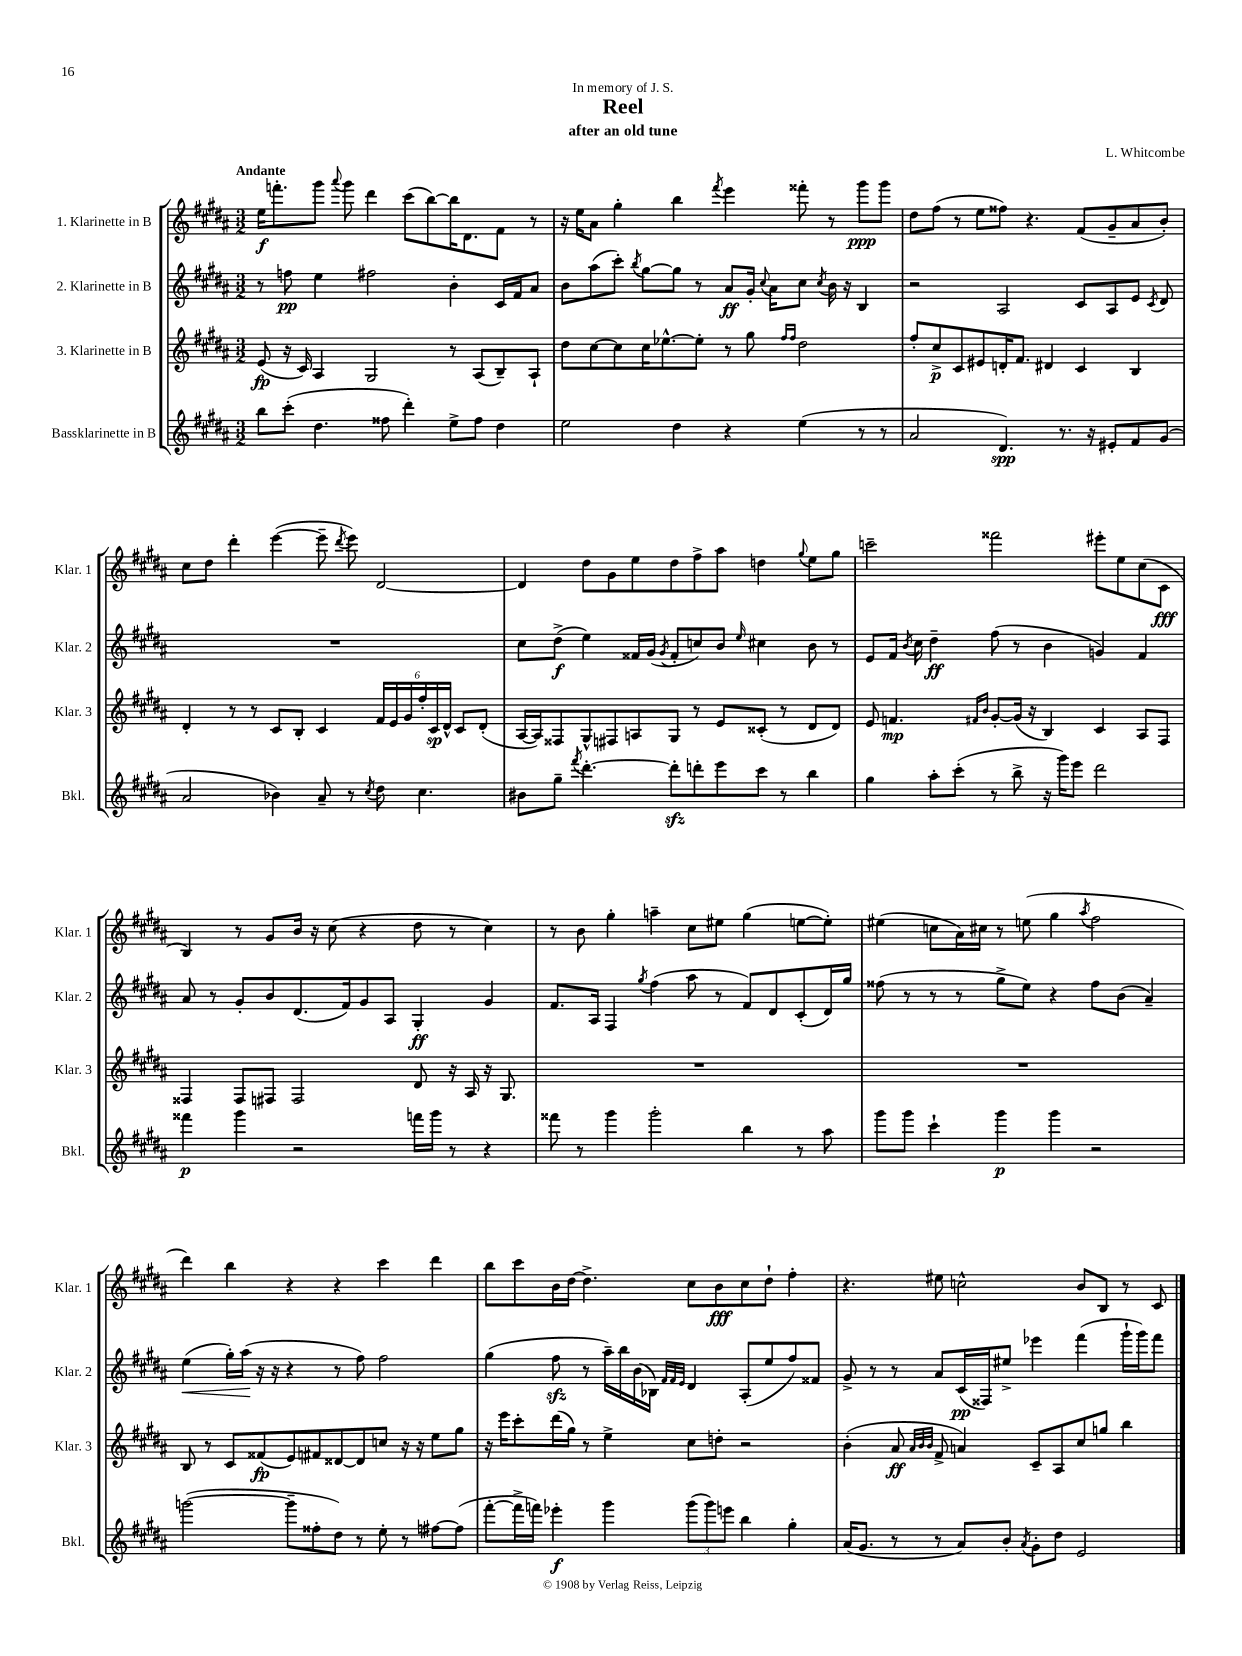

**kern	**kern	**kern	**kern
*staff4	*staff3	*staff2	*staff1
*clefG2	*clefG2	*clefG2	*clefG2
*k[f#c#g#d#a#]	*k[f#c#g#d#a#]	*k[f#c#g#d#a#]	*k[f#c#g#d#a#]
*M3/2	*M3/2	*M3/2	*M3/2
8bb	(8e	8r	16ee
.	.	.	8.fff'
(8ccc#'	16r	8ff	.
.	16c#)	.	.
4.dd#	4A#	4ee	8ggg#
.	.	.	8qqaaa#
.	.	.	8ggg#
.	2G#	2ff#	4ddd#
8ff##	.	.	.
4ddd#')	.	.	(8ccc#
.	.	.	[8bb)
8ee^	8r	4b'	16bb]
.	.	.	8.d#
8ff##	(8A#	.	.
4dd#	8B~)	16c#	8f#
.	.	16f#	.
.	8A#`	8a#	8r
=	=	=	=
2ee	8dd#	8b	16r
.	.	.	16ee
.	[8cc#	(8aa#	8a#
.	8cc#]	8ccc#')	4gg#'
.	.	8qbb	.
.	16cc#	[8gg#	.
.	[8.ee-^^	.	.
4dd#	.	8gg#]	4bb
.	8ee-']	8r	.
.	.	.	8qfff#
4r	8r	8a#	4eee
.	8gg#	16g#'	.
.	.	8qqcc#	.
.	.	16a#	.
.	16qqff#	.	.
.	16qqff#	.	.
(4ee	2dd#	8cc#	8fff##'
.	.	8qcc#	.
.	.	16b	8r
.	.	16r	.
8r	.	4B	8ggg#
8r	.	.	8ggg#
=	=	=	=
2a#	8ff#'	2r	8dd#
.	8cc#^	.	(8ff#
.	8c#	.	8r
.	8e#	.	8ee
4.d#)	16d'	2A#	8ff##)
.	8.f#	.	.
.	.	.	4.r
.	4d#	.	.
8.r	.	.	.
.	4c#	8c#	(8f#
16r	.	.	.
8e#'	.	8A#	8g#~
8f#	4B	8e	8a#
.	.	8qc#	.
(8g#	.	8d#	8b')
=	=	=	=
2a#	4d#'	1.r	8cc#
.	.	.	8dd#
.	8r	.	4ddd#'
.	8r	.	.
4b-)	8c#	.	([4eee
.	8B'	.	.
8a#~	4c#	.	8eee~]
.	.	.	8qddd#
8r	.	.	8eee)
8qcc#	.	.	.
8dd#	24f#	.	[2d#
.	24e	.	.
.	24g#	.	.
4.cc#	24ff#'	.	.
.	24c#	.	.
.	24d#^^	.	.
.	8c#	.	.
.	(8d#'	.	.
=	=	=	=
8b#	[16A#	8cc#	4d#]
.	16A#])	.	.
8gg#~	8F##	(8dd#^	.
8qfff#	.	.	.
[4.ddd#'	8G#^^	4ee)	8dd#
.	8F#	.	8g#
.	8A	16f##	8ee
.	.	(16g#	.
.	.	8qg#	.
8ddd#']	8G#	8f##'	8dd#
8ddd'	8r	8cc)	8ff#^
8eee	8e	8b	8aa#
.	.	16qqee	.
8ccc#	(8c##'	4cc#	4dd
8r	8r	.	.
.	.	.	8qqgg#
4bb	8d#	8b	8ee
.	8d#)	8r	8gg#
=	=	=	=
4gg#	8e	8e	2ccc~
.	4.f	16f#	.
.	.	8qb	.
.	.	16cc#	.
8aa#'	.	4dd#~	.
(8ccc#'	.	.	.
.	16qqf#	.	.
.	16qqb	.	.
8r	[8g#'	(8ff#	2fff##
8bb^	(16g#]	8r	.
.	16r	.	.
16r	4B)	4b	.
16ggg#)	.	.	.
8eee	.	.	.
2ddd#	4c#	4g)	8eee#'
.	.	.	8ee
.	8A#	4f#	(8cc#
.	8F#	.	8c#
=	=	=	=
4fff##	4F##	8a#	4B)
.	.	8r	.
4ggg#	8F##	8g#'	8r
.	8F#	8b	8g#
2r	2F#	(8.d#	16b
.	.	.	16r
.	.	.	(8cc#
.	.	16f#)	.
.	.	8g#	4r
.	.	8A#	.
16fff	8d#	4G#'	8dd#
16ggg#	.	.	.
8r	16r	.	8r
.	16A#	.	.
4r	16r	4g#	4cc#)
.	8.G#	.	.
=	=	=	=
8fff##	1.r	8.f#	8r
8r	.	.	8b
.	.	16A#	.
4ggg#	.	4F#	4gg#'
.	.	8qgg#	.
2ggg#'	.	(4ff#	4aa~
.	.	8aa#	8cc#
.	.	8r	8ee#
4bb	.	8f#)	(4gg#
.	.	8d#	.
8r	.	(8c#'	[8ee
8aa#	.	16d#)	8ee'])
.	.	16gg#	.
=	=	=	=
8ggg#	1.r	(8ff##	(4ee#
8ggg#	.	8r	.
4ccc#`	.	8r	8cc
.	.	8r	16a#)
.	.	.	16cc#
4ggg#	.	8gg#^	8r
.	.	8ee)	(8ee
4ggg#	.	4r	4gg#
.	.	.	8qaa#
2r	.	8ff##	2ff#
.	.	(8b	.
.	.	4a#~)	.
=	=	=	=
([2ggg	8B	(4ee	4ddd#)
.	8r	.	.
.	8c#	16gg#')	4bb
.	.	(16aa#	.
.	(8f##	16r	.
.	.	16r	.
8ggg~]	8e)	4r	4r
8ff##'	8f#	.	.
8dd#)	[8d##	8r	4r
8r	8d##]	8ff#)	.
8ee'	8cc	2ff#	4ccc#
8r	16r	.	.
.	16r	.	.
[8ff#	8ee	.	4ddd#
(8ff#]	8gg#	.	.
=	=	=	=
[8fff#'	16r	(4gg#	8bb
.	16eee	.	.
16fff#^]	8ccc#'	.	8ccc#
16fff)	.	.	.
4eee-'	(16ddd#	8ff#	16b
.	16gg#)	.	[16dd#
.	8r	8r	4.dd#^]
4ggg#	4ee^	16aa#~)	.
.	.	16bb	.
.	.	(16b	.
.	.	16B-)	.
.	.	32qqf#	.
.	.	32qqf#	.
.	.	32qqe	.
(12ggg#	8cc#	4d#	8cc#
12ggg#)	.	.	.
.	8dd'	.	8b
12eee	.	.	.
4bb	2r	(8A#'	8cc#
.	.	8ee	8dd#`
4gg#'	.	8ff#)	4ff#'
.	.	8f##	.
=	=	=	=
(16a#	(4b'	8g#^	4.r
8.g#	.	.	.
.	.	8r	.
8r	8a#	8r	.
.	32qqa#	.	.
.	32qqb	.	.
.	32qqb	.	.
8r	8f#^	8a#	8ee#
8a#)	4a)	(16c#	2cc^^
.	.	16F##)	.
8b'	.	8ee#^	.
8qa#	.	.	.
8g#'	8c#~	4eee-	.
8dd#	8A#	.	.
2e	8cc#	(4fff#	8b
.	8gg	.	8B
.	4bb	16ggg#`	8r
.	.	16ggg#)	.
.	.	8fff#	8c#
==	==	==	==
*-	*-	*-	*-
